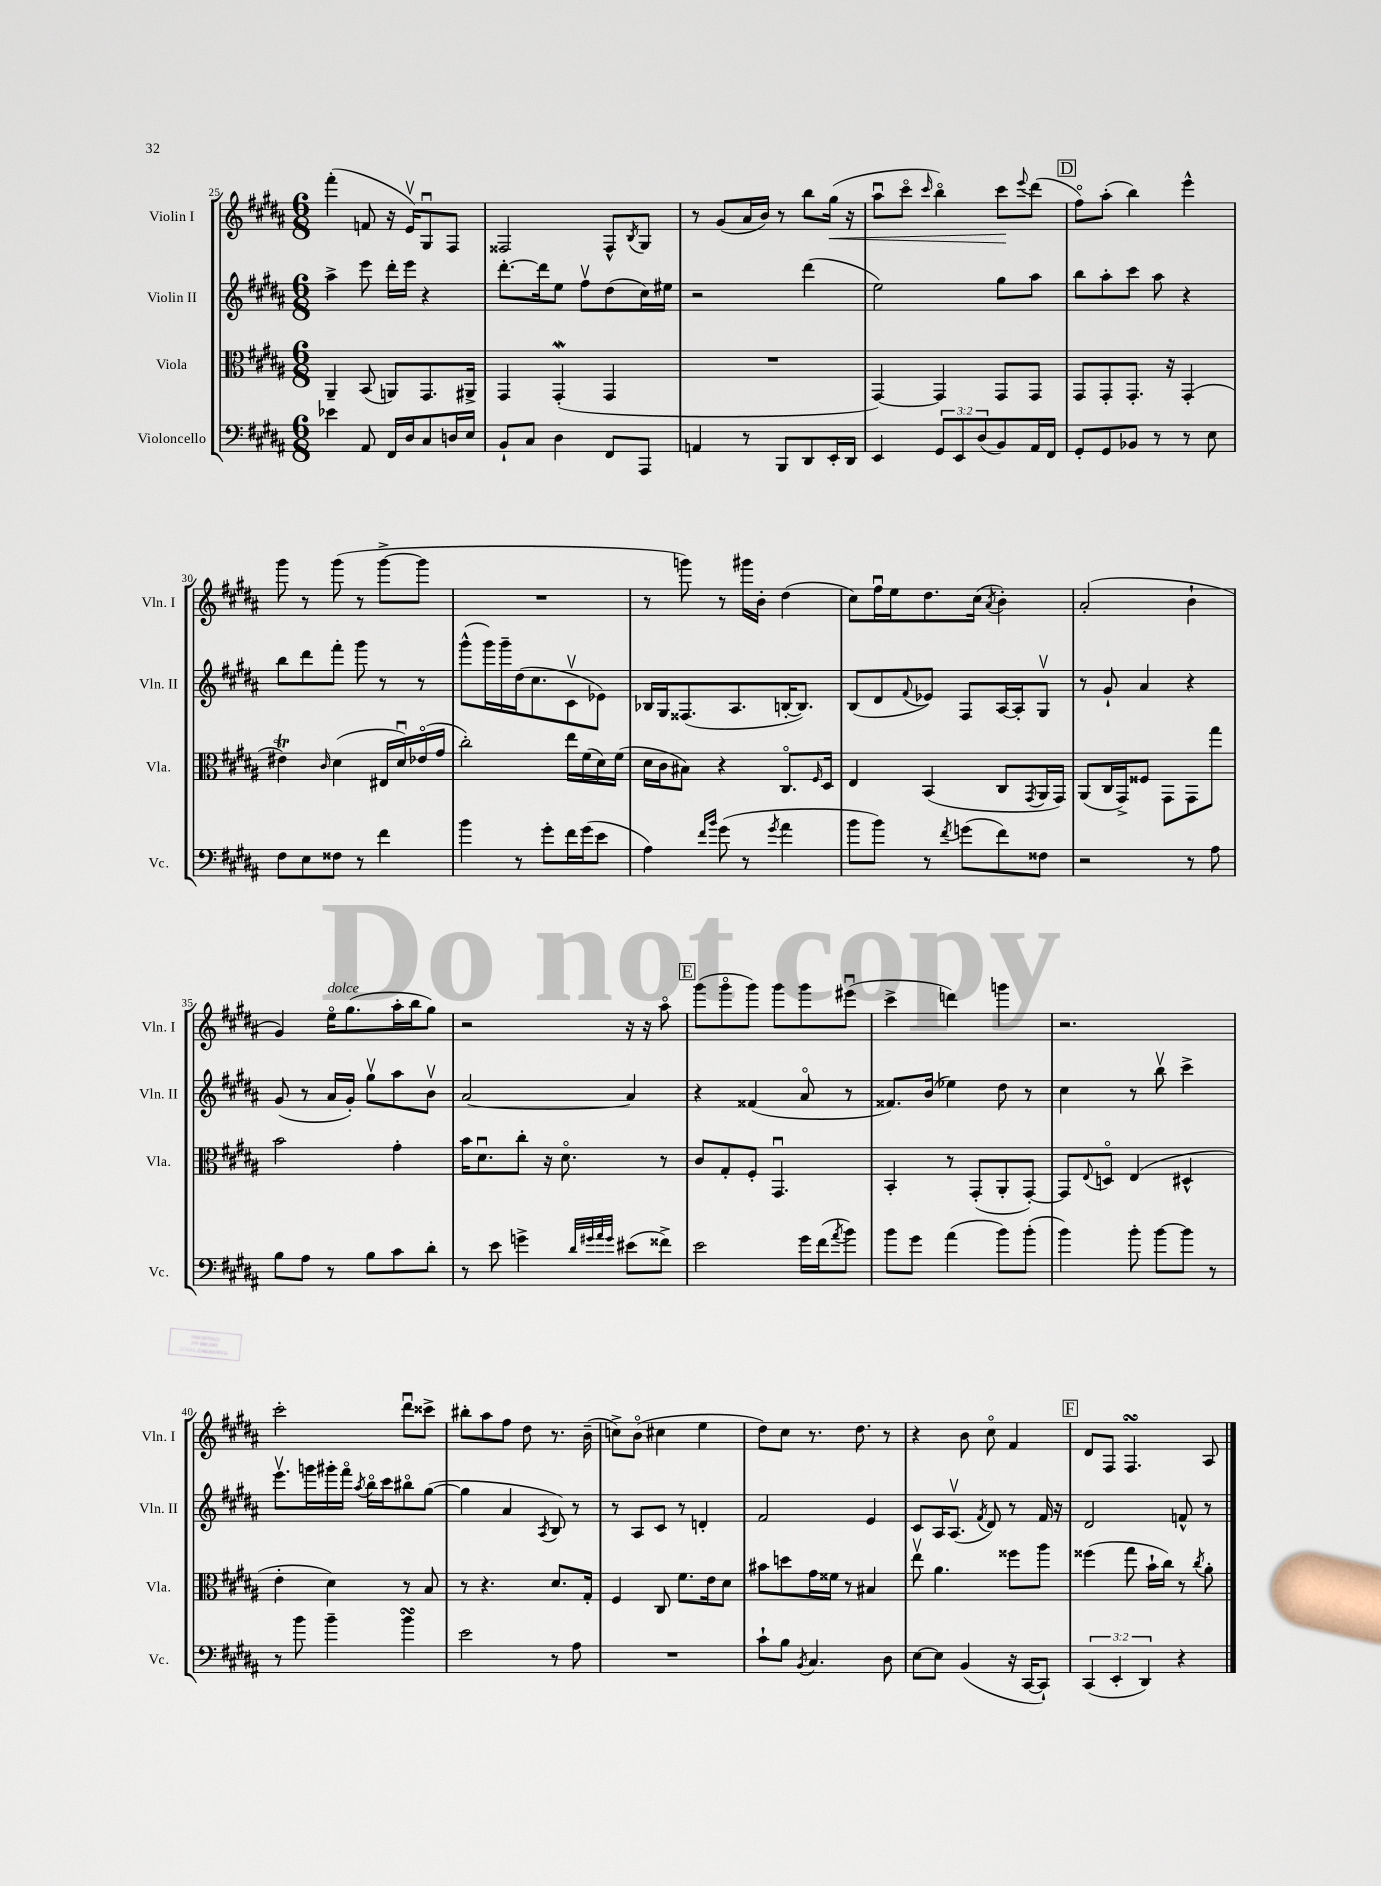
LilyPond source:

<<
\new StaffGroup <<
\new Staff = "s0" \with { instrumentName = "Violin I" shortInstrumentName = "Vln. I" } {
    \clef treble \key b \major \numericTimeSignature \time 6/8
    fis'''4-.( f'8 r16 e'16\upbow) gis8\downbow fis8 |
    fisis2 fisis8-^ \acciaccatura { b8 } gis8 |
    r8 gis'8( ais'16 b'16) r8 b''8 gis''16\<( r16 |
    ais''8\downbow cis'''8\flageolet \grace { cis'''16 } b''4\flageolet) cis'''8\! \appoggiatura { e'''8 } dis'''8( |
    \mark \markup { \box "D" } fis''8\flageolet) ais''8-.( b''4) e'''4-^ |
    gis'''8 r8 gis'''8( r8 gis'''8~-> gis'''8 |
    R2. |
    r8 g'''8) r8 gis'''16 b'16-. dis''4( |
    cis''8) fis''16\downbow e''16 dis''8. cis''16( \acciaccatura { ais'8 } b'4-.) |
    ais'2-.( b'4-! |
    gis'4) e''16\flageolet^\markup { \italic "dolce" } gis''8.( ais''16-. b''16 gis''8) |
    r2 r16 r16 ais''8\flageolet |
    \mark \markup { \box "E" } gis'''8( gis'''8\flageolet gis'''8) gis'''8 gis'''8 eis'''8\downbow( |
    cis'''4-> d'''4) g'''4 |
    r2. |
    cis'''2-. dis'''8\downbow cisis'''8-> |
    bis''8-. ais''8 fis''8 dis''8 r8. b'16--( |
    c''8->) b'8\flageolet( cis''4 e''4 |
    dis''8) cis''8 r8. dis''8. r8 |
    r4 b'8 cis''8\flageolet fis'4 |
    \mark \markup { \box "F" } dis'8 fis8 fis4.\turn ais8 \bar "|." |
}
\new Staff = "s1" \with { instrumentName = "Violin II" shortInstrumentName = "Vln. II" } {
    \clef treble \key b \major \numericTimeSignature \time 6/8
    ais''4-> e'''8 dis'''16-. e'''16 r4 |
    dis'''8.~-. dis'''16 e''8 fis''8\upbow dis''8( cis''16) eis''16 |
    r2 dis'''4( |
    e''2) gis''8 ais''8 |
    \mark \markup { \box "D" } b''8 ais''8-. cis'''8 ais''8 r4 |
    b''8 dis'''8 fis'''8-. gis'''8 r8 r8 |
    gis'''8-^( gis'''16) gis'''16-- dis''16( cis''8. cis'8\upbow ees'8) |
    bes16 gis16 fisis8.( ais8. b16~-. b8.) |
    b8( dis'8 \appoggiatura { fis'8 } ees'8) fis8 ais16~ ais16-. gis8\upbow |
    r8 gis'8-! ais'4 r4 |
    gis'8( r8 ais'16 gis'16-.) gis''8\upbow ais''8 b'8\upbow |
    ais'2~ ais'4 |
    \mark \markup { \box "E" } r4 fisis'4( ais'8\flageolet r8 |
    fisis'8.) b'16( ees''4) dis''8 r8 |
    cis''4 r8 b''8\upbow cis'''4-> |
    e'''8.\upbow g'''16 gis'''16-. fis'''16\flageolet \acciaccatura { ais''8 } b''16\flageolet cis'''16 bis''8\flageolet gis''8~( |
    gis''4 ais'4 \acciaccatura { ais8 } b8) r8 |
    r8 ais8 cis'8 r8 d'4-. |
    fis'2 e'4 |
    cis'8 ais16 ais8.\upbow( \acciaccatura { fis'8 } dis'8) r8 fis'16 r16 |
    \mark \markup { \box "F" } dis'2 f'8-^ r8 \bar "|." |
}
\new Staff = "s2" \with { instrumentName = "Viola" shortInstrumentName = "Vla." } {
    \clef alto \key b \major \numericTimeSignature \time 6/8
    ais,4-- b,8( a,8) gis,8. ais,16-> |
    gis,4 gis,4-.\mordent( gis,4 |
    R2. |
    gis,4~) gis,4 gis,8 gis,8 |
    \mark \markup { \box "D" } gis,8 gis,8-. gis,8.-. r16 gis,4-.( |
    eis'4\trill) \grace { cis'16 } dis'4( eis16 dis'16\downbow) ees'16\flageolet( gis'16 |
    cis''2-.) e''16 fis'16( dis'16) fis'16( |
    dis'16 cis'16 bis8) r4 cis8.\flageolet \grace { fis16 } dis16 |
    e4 b,4( cis8 \acciaccatura { gis,8 } ais,16 gis,16) |
    ais,8( cis16 gis,16->) fisis8 gis,8 gis,8 gis''8 |
    b'2 gis'4-. |
    b'16 dis'8.\downbow cis''8-. r16 dis'8.\flageolet r8 |
    \mark \markup { \box "E" } cis'8 gis8-. fis8-. gis,4.\downbow |
    b,4-. r8 gis,8-.( ais,8-. gis,8~-.) |
    gis,8 \appoggiatura { e8 } d8\flageolet e4( dis4-^ |
    e'4-. dis'4) r8 b8 |
    r8 r4. dis'8. gis16-. |
    fis4 cis8 fis'8. e'16 dis'8 |
    bis'8 d''8 gis'16 fisis'16 r8 bis4 |
    e''8\upbow ais'4. fisis''8 ais''8 |
    \mark \markup { \box "F" } fisis''4( gis''8 b'16-! cis''16) r8 \acciaccatura { cis''8 } ais'8-. \bar "|." |
}
\new Staff = "s3" \with { instrumentName = "Violoncello" shortInstrumentName = "Vc." } {
    \clef bass \key b \major \numericTimeSignature \time 6/8 \override Staff.TupletNumber.text = #tuplet-number::calc-fraction-text
    ees'4 ais,8 fis,16 dis16 cis8 d16 e16 |
    b,8-! cis8 dis4 fis,8 ais,,8 |
    a,4 r8 b,,8 dis,8 e,16-. dis,16 |
    e,4 \tuplet 3/2 { gis,8 e,8 dis8( } b,8) ais,16 fis,16 |
    \mark \markup { \box "D" } gis,8-. gis,8 bes,8 r8 r8 e8 |
    fis8 e8 fisis8 r8 fis'4 |
    b'4 r8 gis'8-. fis'16 gis'16( e'8 |
    ais4) \grace { fis'16 b'16 } gis'8( r8 \acciaccatura { gis'8 } ais'4 |
    b'8 b'8) r8 \acciaccatura { fis'8 } g'8( fis'8) fisis8 |
    r2 r8 ais8 |
    b8 ais8 r8 b8 cis'8 dis'8-. |
    r8 e'8 g'4-> \grace { dis'32 gis'32 ais'32 gis'32 } eis'8( fisis'8->) |
    \mark \markup { \box "E" } e'2 gis'16 fis'16( \acciaccatura { ais'8 } b'8) |
    b'8 gis'8 ais'4( b'8) b'8-.( |
    b'4) b'8-. b'8~ b'8 r8 |
    r8 b'8 b'4-- b'4\turn |
    e'2 r8 ais8 |
    R2. |
    cis'8-! b8 \acciaccatura { b,8 } cis4. dis8 |
    e8~ e8 b,4( r16 cis,16~ cis,8-!) |
    \mark \markup { \box "F" } \tuplet 3/2 { cis,4( e,4-. dis,4) } r4 \bar "|." |
}
>>
>>
\layout { \context { \Score currentBarNumber = #25 } }
